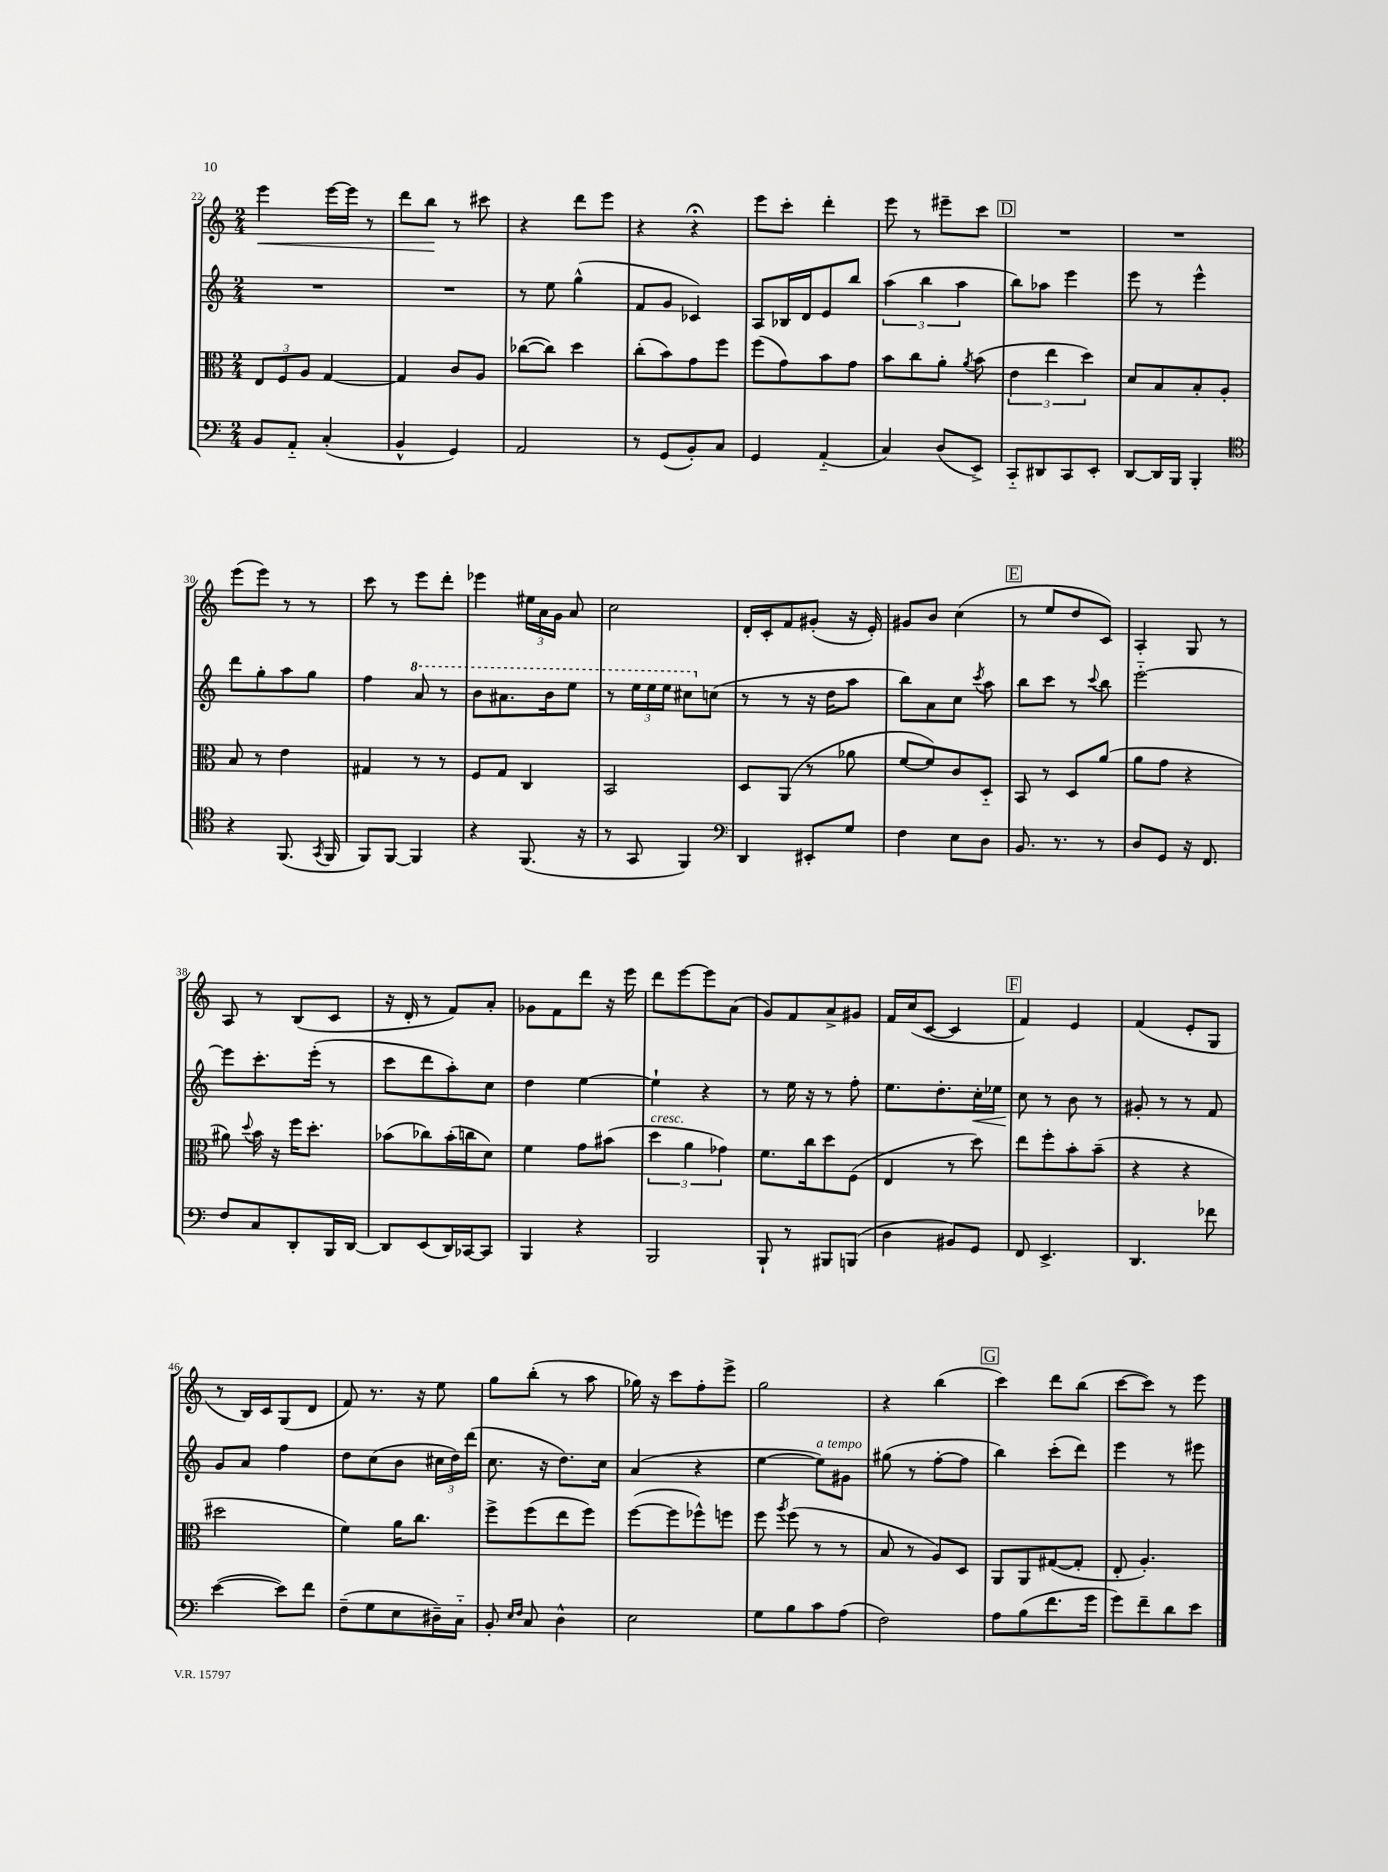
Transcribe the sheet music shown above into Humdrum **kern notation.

**kern	**kern	**kern	**kern
*staff4	*staff3	*staff2	*staff1
*clefF4	*clefC3	*clefG2	*clefG2
*k[]	*k[]	*k[]	*k[]
*M2/4	*M2/4	*M2/4	*M2/4
8BB	12E	2r	4eee
.	12F	.	.
8AA'~	.	.	.
.	12A	.	.
(4C'	[4G	.	[16eee
.	.	.	16eee]
.	.	.	8r
=	=	=	=
4BB^^	4G]	2r	8ddd
.	.	.	8bb
4GG)	8c	.	8r
.	8A	.	8ccc#
=	=	=	=
2AA	([8cc-	8r	4r
.	8cc-])	8ee	.
.	4dd	(4gg^^	8ddd
.	.	.	8eee
=	=	=	=
8r	(8cc'	8f	4r
(8GG	8b)	8g	.
8BB')	8g	4c-)	4r;
8C	8ff	.	.
=	=	=	=
4GG	(8ff	8A	8eee
.	8g)	16B-	8ccc'
.	.	16d	.
(4AA'~	8b	8e	4ddd'
.	8g	8bb	.
=	=	=	=
4C)	8b	(6aa	8eee
.	8cc	.	8r
.	.	6bb	.
(8D	8a'	.	8eee#~
.	.	6aa	.
.	8qa	.	.
8EE^)	(8b	.	8ccc
=	=	=	=
8CC'~	6e	8bb)	2r
8DD#	.	8aa-	.
.	6ee	.	.
8CC	.	4eee	.
.	6dd)	.	.
8EE'	.	.	.
=	=	=	=
[8DD	8d	8eee	2r
16DD]	8B	8r	.
16BBB	.	.	.
4BBB'	8B'	4eee^^	.
.	8A'	.	.
=	=	=	=
*clefC4	*	*	*
4r	8B	8ddd	(8eee
.	8r	8gg'	8eee)
(8.FF	4e	8aa	8r
.	.	8gg	8r
8qGG	.	.	.
16FF	.	.	.
=	=	=	=
8FF)	4G#	4ff	8ccc
[8FF	.	.	8r
4FF]	8r	8aa	8eee
.	8r	8r	8ddd'
=	=	=	=
4r	8F	8bb	4eee-
.	8G	8.aa#	.
(8.FF	4C	.	24ee#
.	.	.	24a
.	.	16bb	.
.	.	.	24g
.	.	8eee	8a
16r	.	.	.
=	=	=	=
8r	2BB	8r	2cc
8GG	.	24eee	.
.	.	24eee	.
.	.	24eee	.
4FF)	.	8ccc#	.
.	.	(8cc	.
=	=	=	=
*clefF4	*	*	*
4DD	8D	8r	16d'
.	.	.	16c'
.	(8AA	8r	8f
8EE#'	8r	16r	(8g#'
.	.	16dd	.
8G	8a-	8aa	16r
.	.	.	16e')
=	=	=	=
4F	[8f	8bb)	8g#
.	8f])	8a	8b
8E	8c	8cc	(4cc
.	.	8qccc	.
8D	8D'~	8aa	.
=	=	=	=
8.BB	8BB	8bb	8r
.	8r	8ccc	8ee
8.r	.	.	.
.	8D	8r	8dd
.	.	8qqccc	.
8r	(8a	8bb	8c)
=	=	=	=
8D	8a	[2eee'~	4A'
8GG	8g	.	.
16r	4r	.	8G
8.FF	.	.	.
.	.	.	8r
=	=	=	=
8F	8a#)	8eee]	8A
.	8qqdd	.	.
8C	16b	8.ccc'	8r
.	16r	.	.
8DD'	16ff	.	(8B
.	8.dd'	(16eee'	.
16BBB	.	8r	8c
[16DD	.	.	.
=	=	=	=
8DD]	(8b-	8ccc	16r
.	.	.	16d'
(8EE	8cc-)	8ddd	8r
16DD)	(16b-'	8aa')	8f)
[16CC-	16cc	.	.
8CC-]	8d)	8cc	8a'
=	=	=	=
4BBB	4f	4dd	8g-
.	.	.	8f
4r	8g	[4ee	8ddd
.	(8b#	.	16r
.	.	.	16eee
=	=	=	=
2BBB	6dd	4ee`]	8ddd
.	.	.	[8eee
.	6a	.	.
.	.	4r	8eee]
.	6g-)	.	.
.	.	.	(8a
=	=	=	=
8BBB`	8.f	8r	8g)
8r	.	16ee	8f
.	16cc	16r	.
8BBB#	8dd	8r	8a^
(8BBB	(8F	8ff'	8g#
=	=	=	=
4D	4E	8.ee	16f
.	.	.	(16cc
.	.	.	[8c
.	.	8.dd'	.
8BB#)	8r	.	4c]
8GG	8dd)	16cc'	.
.	.	16ee-	.
=	=	=	=
8FF	8ee	8cc	4f)
4.EE^	8ff'	8r	.
.	8b'	8b	4e
.	(8b~	8r	.
=	=	=	=
4.DD	4r	8g#'	(4f
.	.	8r	.
.	4r	8r	8e'
8f-	.	8f	8G
=	=	=	=
([4e	2dd#	8g	8r
.	.	8a	16B)
.	.	.	16c
8e])	.	4ff	(8G
8f	.	.	8d
=	=	=	=
(8F~	4f)	8dd	8f)
8G	.	(8cc	8.r
8E	16a	8b	.
.	8.cc	.	16r
16D#~)	.	24cc#	8ee
.	.	24dd)	.
16C'~	.	.	.
.	.	(24ddd	.
=	=	=	=
8BB'	8ff^	8.cc	8gg
16qqE	.	.	.
16qqF	.	.	.
8C	(8ff	.	(8bb'
.	.	16r	.
4D^^	8ee	8.dd)	8r
.	8ff)	.	8aa
.	.	16cc	.
=	=	=	=
2E	([8ff	(4a	16gg-)
.	.	.	16r
.	8ff]	.	8ccc
.	8ff-^^)	4r	8ff'
.	8ff	.	8eee^
=	=	=	=
8G	8ff	[4ee	2gg
.	8qaa	.	.
8B	(8ff	.	.
8c	8r	8ee])	.
(8A	8r	8g#	.
=	=	=	=
2F)	8B	(8gg#	4r
.	8r	8r	.
.	8A)	[8ff'	(4bb
.	8D	8ff]	.
=	=	=	=
8A	8AA	4bb)	4ccc)
(8B	8AA	.	.
8.f	([8G#	(8ccc'	8ddd
.	8G#']	8ddd)	(8bb
16g	.	.	.
=	=	=	=
8g)	8E'	4eee	[8ccc
8f~	4.A')	.	8ccc])
8d	.	8r	8r
8e	.	8eee#	8eee
==	==	==	==
*-	*-	*-	*-
